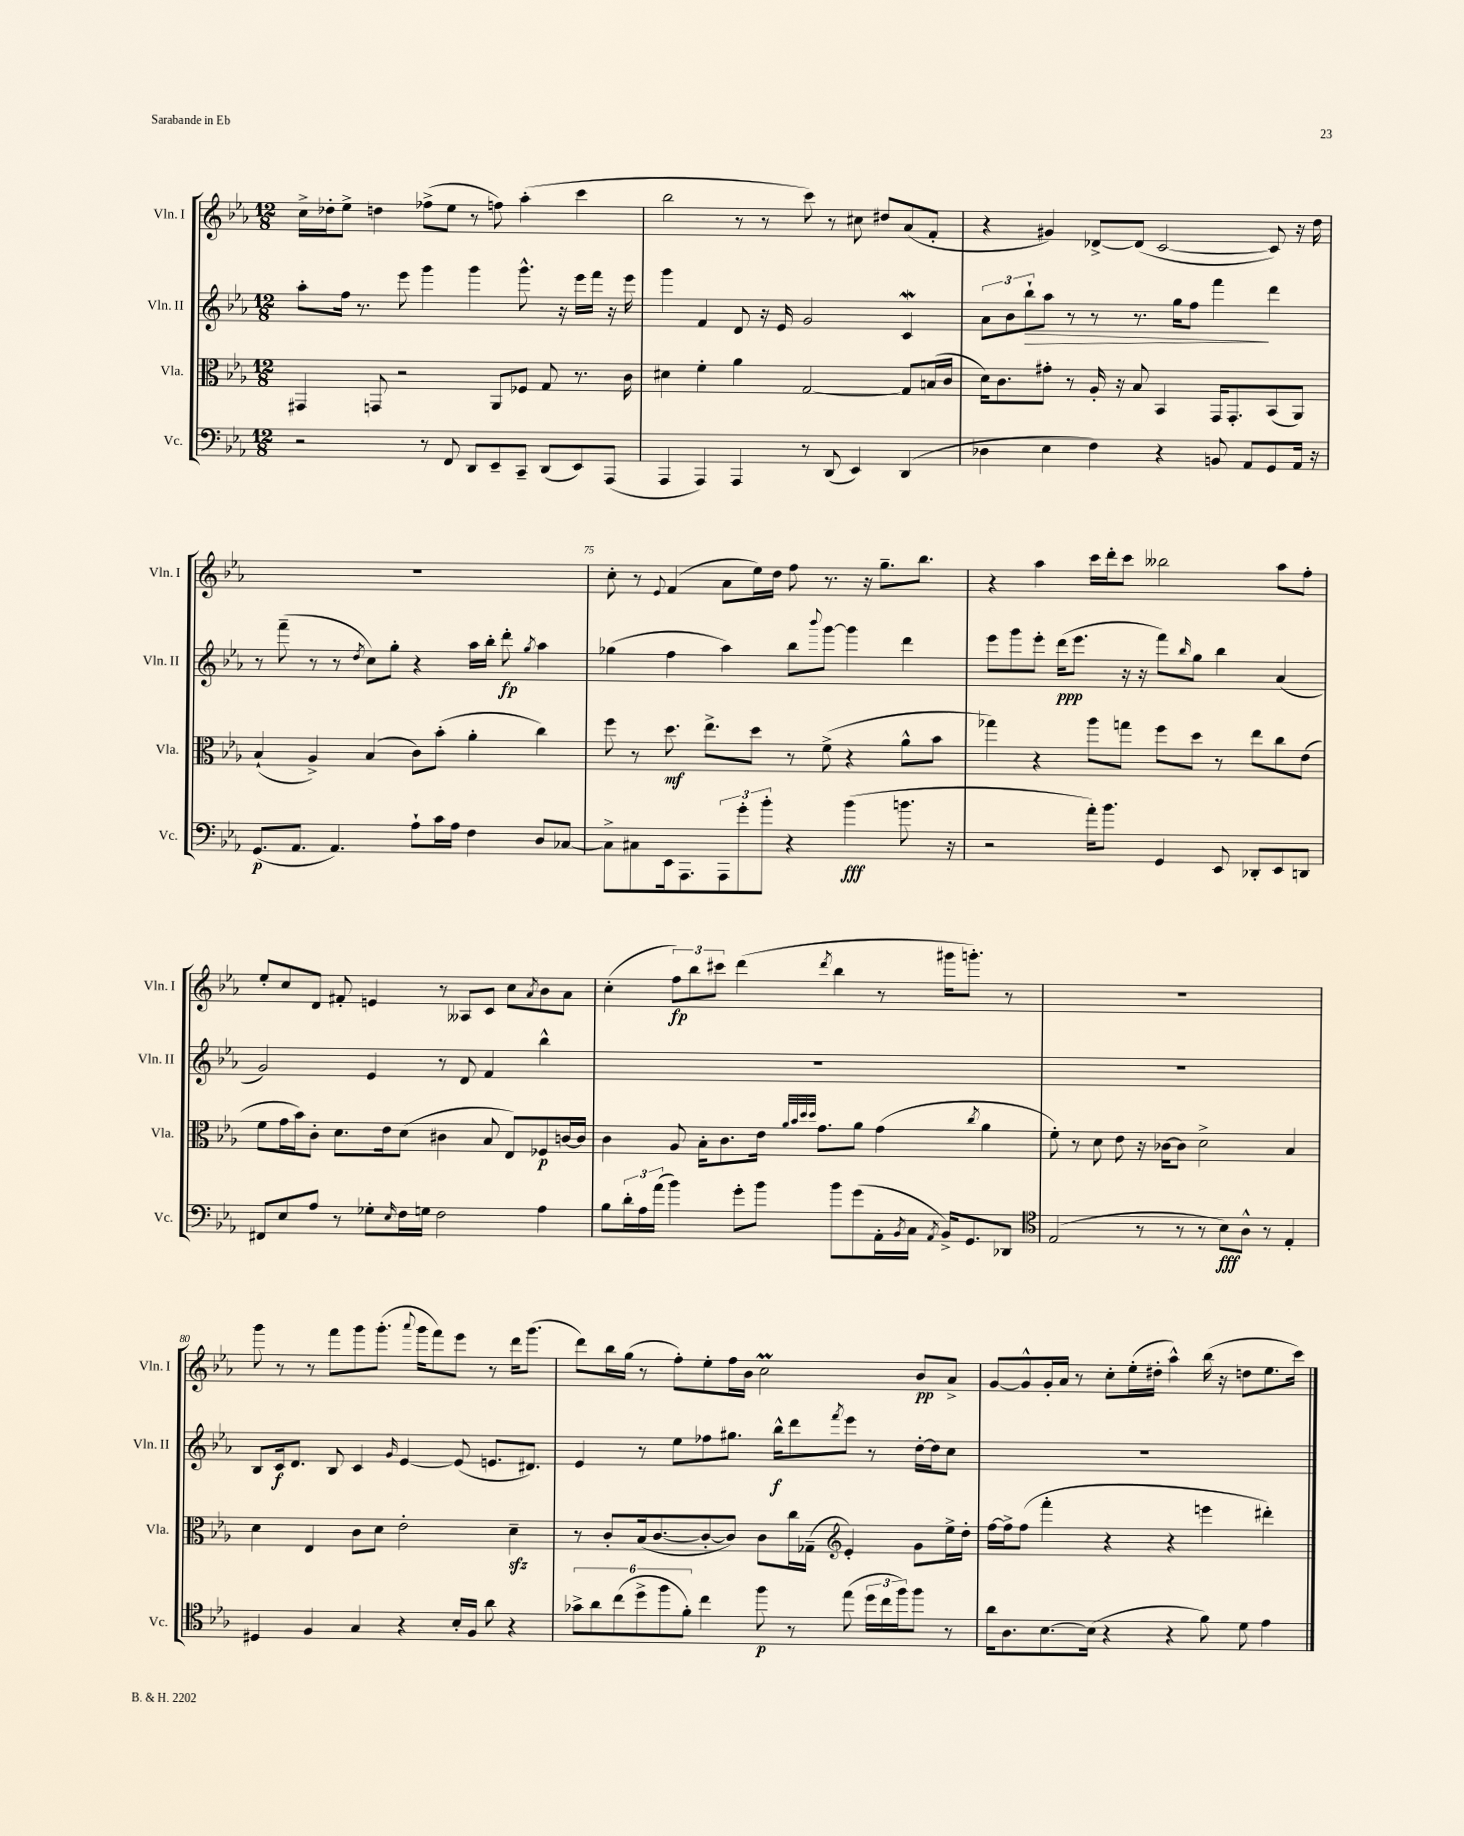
<<
\new StaffGroup <<
\new Staff = "s0" \with { instrumentName = "Vln. I" shortInstrumentName = "Vln. I" } {
    \clef treble \key ees \major \numericTimeSignature \time 12/8
    c''16-> des''16-. ees''8-> d''4 fes''8->( ees''8 r8 f''8) aes''4-.( c'''4 |
    bes''2 r8 r8 c'''8) r8 cis''8 dis''8 aes'8( f'8-. |
    r4 gis'4) des'8~-> des'8( c'2~ c'8) r16 d''16 |
    R1. |
    c''8-. r8 \appoggiatura { ees'8 } f'4( aes'8 ees''16) d''16 f''8 r8. r16 g''8.-- bes''8. |
    r4 aes''4 c'''16 d'''16-. c'''8 beses''2 aes''8 f''8-. |
    ees''8-. c''8 d'8 fis'8-. e'4 r8 aeses8 c'8 c''8 \acciaccatura { aes'8 } bes'8 aes'8 |
    c''4-.( \tuplet 3/2 { f''8\fp) bes''8 cis'''8 } d'''4( \acciaccatura { d'''8 } bes''4 r8 gis'''16 g'''8.-.) r8 |
    R1. |
    g'''8 r8 r8 f'''8 g'''8 g'''8.-.( \appoggiatura { aes'''8 } g'''16 f'''8) ees'''8 r8 d'''16 g'''8.( |
    d'''8) bes''16 g''16( r8 f''8-.) ees''8-. f''16 bes'16 c''2\prall bes'8\pp aes'8-> |
    g'8~ g'8-^ g'16-. aes'16 r8 c''8-. ees''16-.( dis''16-. aes''4-^) bes''16( r16 d''8 ees''8. c'''16) \bar "|." |
}
\new Staff = "s1" \with { instrumentName = "Vln. II" shortInstrumentName = "Vln. II" } {
    \clef treble \key ees \major \numericTimeSignature \time 12/8
    aes''8-. f''16 r8. ees'''8 g'''4 g'''4 g'''8.-^ r16 ees'''16 f'''16 r16 ees'''16 |
    g'''4 f'4 d'8 r16 ees'16 g'2 c'4\mordent |
    \tuplet 3/2 { aes'8 bes'8 bes''8-!\> } aes''8 r8 r8 r8. g''16 f''8 f'''4\! d'''4 |
    r8 f'''8--( r8 r8 \acciaccatura { d''8 } c''8) g''8-. r4 aes''16 bes''16-. d'''8-.\fp \acciaccatura { g''8 } aes''4 |
    ges''4( f''4 aes''4) bes''8 \appoggiatura { bes'''8 } g'''8~ g'''4 d'''4 |
    ees'''8 g'''8 ees'''8-. d'''16\ppp( ees'''8. r16 r16 f'''8) \grace { bes''16 } g''8 bes''4 aes'4( |
    g'2) ees'4 r8 d'8 f'4 bes''4-^ |
    R1. |
    R1. |
    bes8 c'16\f d'8. bes8 c'4 \grace { g'16 } ees'4~ ees'8( e'8. dis'8.) |
    ees'4 r8 ees''8 fes''8 gis''8. bes''16-^\f d'''8 \acciaccatura { f'''8 } ees'''8 r8 d''16~-. d''16 c''8 |
    R1. \bar "|." |
}
\new Staff = "s2" \with { instrumentName = "Vla." shortInstrumentName = "Vla." } {
    \clef alto \key ees \major \numericTimeSignature \time 12/8
    gis,4 g,8 r2 aes,8 fes8 g8 r8. c'16 |
    dis'4 f'4-. aes'4 g2~ g8 b16( c'16 |
    d'16) c'8. gis'8-. r8 aes16-. r16 bes8 bes,4 g,16 g,8.-. bes,8( aes,8) |
    bes4-!( aes4->) bes4( c'8) bes'8-.( aes'4-. c''4) |
    f''8 r8 d''8.\mf ees''8.-> d''8 r8 f'8->( r4 aes'8-^ bes'8 |
    ges''4) r4 aes''8 g''8 f''8 d''8 r8 ees''8 c''8 ees'8( |
    f'8 g'16 bes'16) c'8-. d'8. ees'16 d'8( cis'4 bes8 ees8) fes8\p c'16~ c'16 |
    c'4 aes8 bes16-. c'8. ees'16 \grace { aes'32 bes'32 d''32 d''32 } g'8. aes'8 g'4( \acciaccatura { c''8 } aes'4 |
    f'8-.) r8 d'8 ees'8 r16 ces'16~ ces'8 d'2-> bes4 |
    d'4 ees4 c'8 d'8 ees'2-. d'4--\sfz |
    r8 c'8-. bes16( c'8.~ c'8~-. c'8) c'8 c''16 ges16--( \clef treble ees'4-.) g'8 ees''16-> d''16-. |
    f''16~ f''16-> f''8( f'''4-. r4 r4 e'''4 dis'''4-.) \bar "|." |
}
\new Staff = "s3" \with { instrumentName = "Vc." shortInstrumentName = "Vc." } {
    \clef bass \key ees \major \numericTimeSignature \time 12/8
    r2 r8 f,8 d,8 ees,8-- c,8-- d,8( ees,8) aes,,8( |
    aes,,4 aes,,4) aes,,4 r8 d,8( ees,4) d,4( |
    des4 ees4 f4) r4 b,8 aes,8 g,8 aes,16 r16 |
    g,8.\p( aes,8. aes,4.) aes8-! c'16 aes16 f4 d8 ces8~ |
    ces8-> cis8 ees,16 aes,,8. \tuplet 3/2 { aes,,8 g'8-. bes'8-. } r4 bes'4\fff( b'8. r16 |
    r2 aes'16-.) bes'8. g,4 ees,8 des,8-. ees,8 d,8 |
    fis,8 ees8 aes8 r8 ges8-. \grace { ees16 } f16 g16 f2 aes4 |
    bes8 \tuplet 3/2 { d'16-. aes16 aes'16( } bes'4) g'8-. bes'8 bes'8 g'8( aes,16-. \acciaccatura { bes,8 } c16 \acciaccatura { aes,8 } bes,16->) g,8. des,8 |
    \clef tenor ees2( r8 r8 r8 bes8\fff) aes8-^ r8 ees4-. |
    dis4 f4 g4 r4 bes16-. f16 aes'8 r4 |
    \tuplet 6/4 { ges'8-> aes'8 c''8( d''8-> f''8 f'8-.) } c''4 f''8\p r8 ees''8( \tuplet 3/2 { d''16 c''16 f''16) } f''8 r8 |
    aes'16 aes8. bes8.~ bes16( r4 r4 f'8) d'8 ees'4 \bar "|." |
}
>>
>>
\layout { \context { \Score currentBarNumber = #71 \override BarNumber.break-visibility = ##(#f #t #t) barNumberVisibility = #(every-nth-bar-number-visible 5) } }
